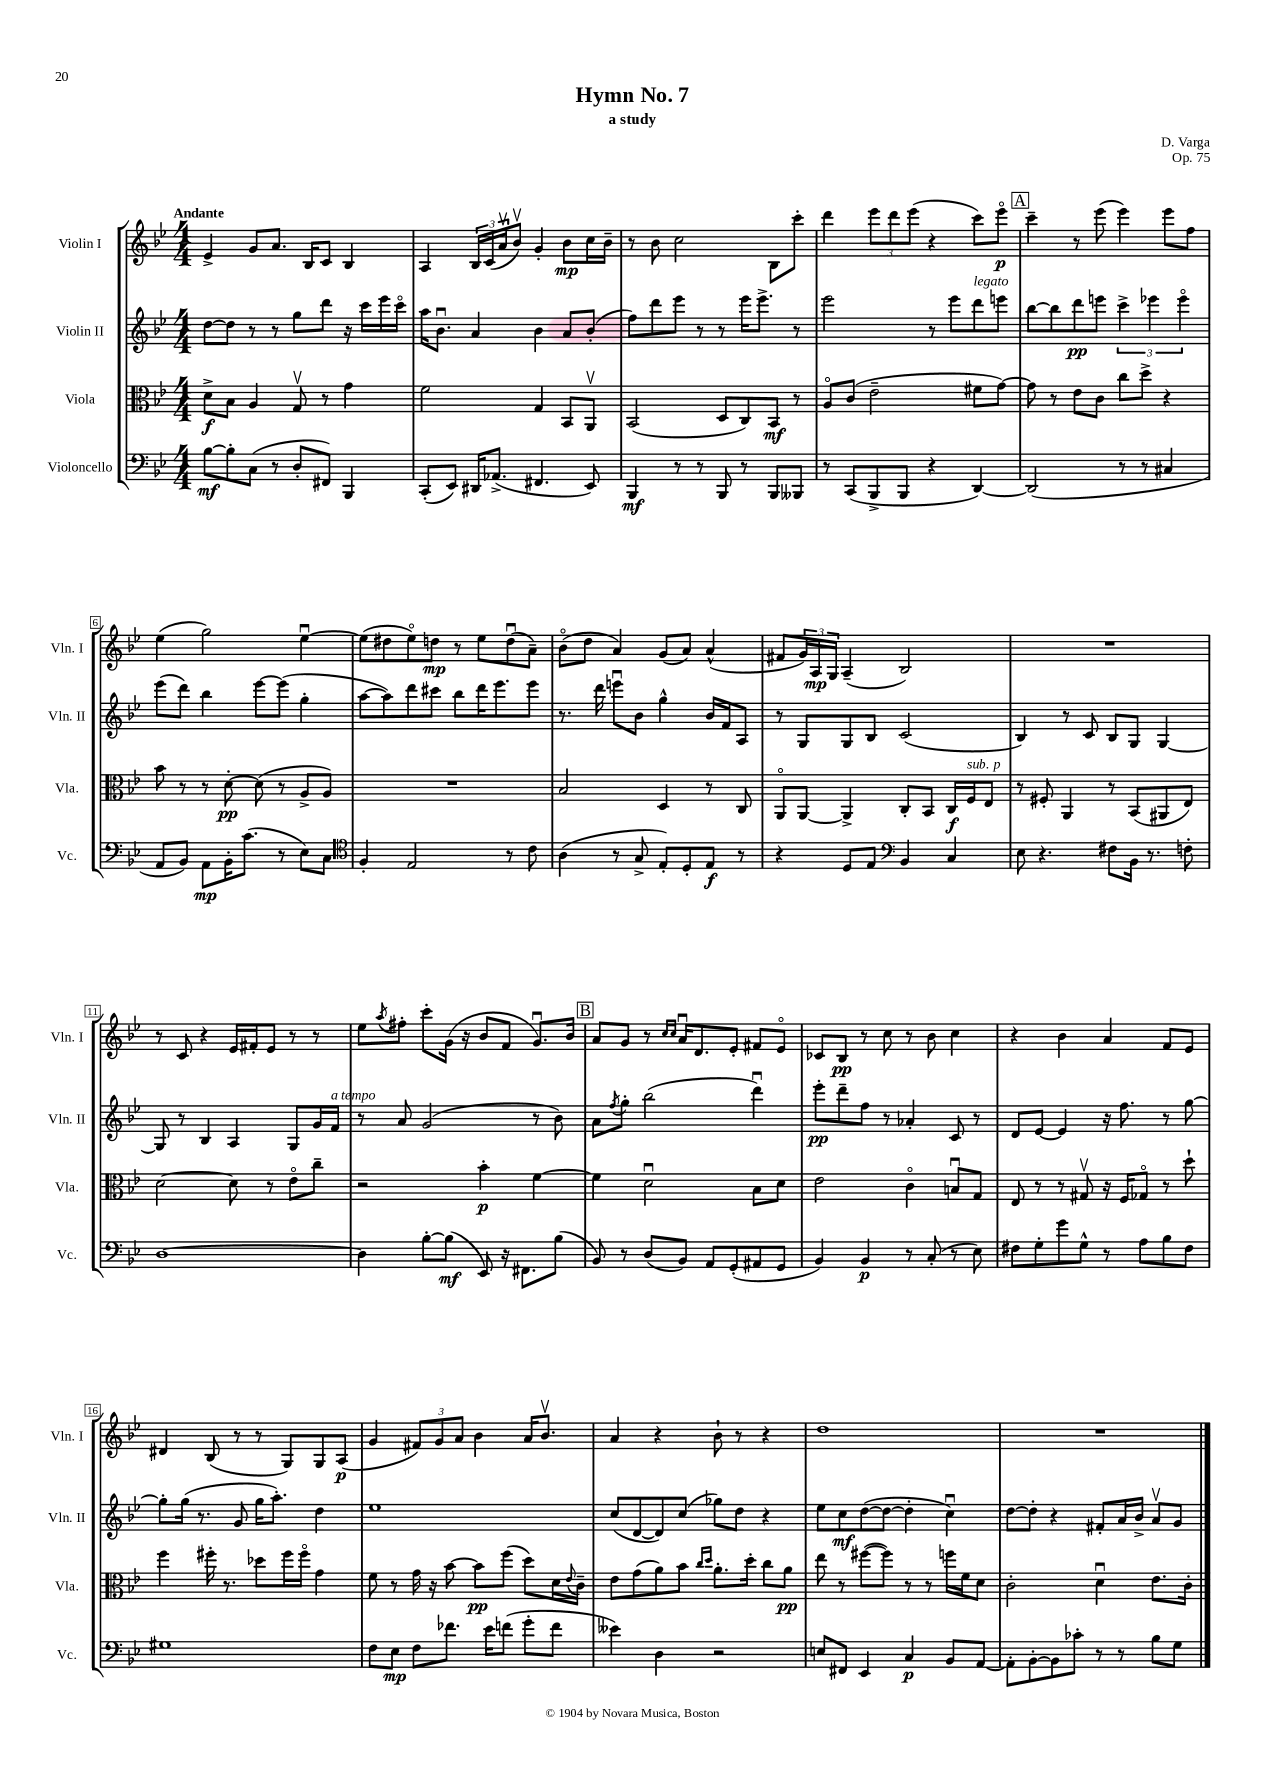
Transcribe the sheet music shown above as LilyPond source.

\header { title = "Hymn No. 7" composer = "D. Varga" subtitle = "a study" opus = "Op. 75" }
<<
\new StaffGroup <<
\new Staff = "s0" \with { instrumentName = "Violin I" shortInstrumentName = "Vln. I" } {
    \clef treble \key bes \major \numericTimeSignature \time 4/4 \tempo "Andante"
    ees'4-> g'8 a'8. bes16 c'8 bes4 |
    a4 \tuplet 3/2 { bes16 c'16( a'16\upbow } bes'8\upbow) g'4-. bes'8\mp c''16 bes'16-- |
    r8 bes'8 c''2 bes8 c'''8-. |
    d'''4 \tuplet 3/2 { ees'''8 d'''8 ees'''8( } r4 c'''8) ees'''8\flageolet\p |
    \mark \markup { \box "A" } c'''4-- r8 ees'''8( ees'''4) ees'''8 f''8 |
    ees''4( g''2) ees''4~\downbow |
    ees''8( dis''8 ees''8\flageolet) d''8\mp r8 ees''8 d''8\downbow( a'8--) |
    bes'8\flageolet( d''8 a'4) g'8( a'8) a'4-^( |
    fis'8 \tuplet 3/2 { g'16) a16\mp g16 } a4--( bes2) |
    R1 |
    r8 c'8 r4 ees'16 fis'16-. ees'8 r8 r8 |
    ees''8 \acciaccatura { a''8 } fis''8-. c'''8-. g'16( r16 bes'8 f'8 g'8.\downbow) bes'16 |
    \mark \markup { \box "B" } a'8 g'8 r8 \grace { c''16 c''16 } a'16\downbow d'8. ees'8-. fis'8 ees'8\flageolet |
    ces'8 bes8\pp r8 c''8 r8 bes'8 c''4 |
    r4 bes'4 a'4 f'8 ees'8 |
    dis'4 bes8( r8 r8 g8) g8 a8\p( |
    g'4 \tuplet 3/2 { fis'8) g'8 a'8 } bes'4 a'16 bes'8.\upbow |
    a'4 r4 bes'8-! r8 r4 |
    d''1 |
    R1 \bar "|." |
}
\new Staff = "s1" \with { instrumentName = "Violin II" shortInstrumentName = "Vln. II" } {
    \clef treble \key bes \major \numericTimeSignature \time 4/4
    d''8~ d''8 r8 r8 g''8 d'''8 r16 c'''16 ees'''16 c'''16\flageolet |
    a''16 bes'8.\downbow a'4 bes'4 a'8 bes'8-.( |
    f''8) d'''8 ees'''8 r8 r8 ees'''16 ees'''8.-> r8 |
    ees'''2 r8 ees'''8 d'''8^\markup { \italic "legato" } e'''8 |
    \mark \markup { \box "A" } bes''8~ bes''8 d'''8\pp e'''8 \tuplet 3/2 { c'''4-> ees'''4 ees'''4\flageolet } |
    ees'''8( d'''8) bes''4 ees'''8~ ees'''8( g''4-. |
    a''8~ a''8) d'''8 cis'''8 bes''8 d'''16 ees'''8. ees'''8 |
    r8. d'''16 e'''8\downbow bes'8 g''4-^ bes'16 f'16 a8 |
    r8 g8 g8 bes8 c'2( |
    bes4) r8 c'8 bes8 g8 g4~ |
    g8 r8 bes4 a4 g8 g'16 f'16^\markup { \italic "a tempo" } |
    r8 a'8 g'2( r8 bes'8) |
    \mark \markup { \box "B" } a'8 \acciaccatura { f''8 } g''8-. bes''2( d'''4\downbow) |
    ees'''8-.\pp d'''8-- f''8 r8 aes'4-. c'8 r8 |
    d'8 ees'8~ ees'4 r16 f''8. r8 g''8~ |
    g''8-. g''16( r8. g'8 g''16 a''8.-.) d''4 |
    ees''1 |
    c''8( d'8~ d'8) c''8( ges''8) d''8 r4 |
    ees''8 c''8\mf d''8~( d''8~ d''4-. c''4\downbow) |
    d''8~ d''8-. r4 fis'8-. a'16 bes'16-> a'8\upbow g'8 \bar "|." |
}
\new Staff = "s2" \with { instrumentName = "Viola" shortInstrumentName = "Vla." } {
    \clef alto \key bes \major \numericTimeSignature \time 4/4
    d'8->\f bes8 a4 g8\upbow r8 g'4 |
    f'2 g4 bes,8 a,8\upbow |
    bes,2( d8 c8) bes,8\mf r8 |
    a8\flageolet c'8( ees'2-- fis'8 g'8~) |
    \mark \markup { \box "A" } g'8 r8 ees'8 c'8 c''8 d''8-> r4 |
    bes'8 r8 r8 d'8~-.\pp d'8( r8 a8-> a8) |
    R1 |
    bes2 d4 r8 c8 |
    a,8\flageolet a,8~ a,4-> c8-. bes,8 c16\f f16^\markup { \italic "sub. p" } ees8 |
    r8 fis8-. a,4 r8 bes,8( ais,8 ees8) |
    d'2~ d'8 r8 ees'8\flageolet c''8-- |
    r2 bes'4-.\p f'4~ |
    \mark \markup { \box "B" } f'4 d'2\downbow bes8 d'8 |
    ees'2 c'4\flageolet b8\downbow g8 |
    ees8 r8 r8 gis8\upbow r16 f16 ges8\flageolet r8 d''8-! |
    f''4 fis''16-. r8. des''8 fis''16 fis''16\flageolet g'4 |
    f'8 r8 g'16 r16 bes'8~ bes'8\pp f''8( d''8) d'16 \appoggiatura { ees'8 } c'16-- |
    ees'8 g'8( a'8) bes'8 \grace { c''16 d''16 } a'8.-. d''16-. c''8 a'8\pp |
    ees''8 r8 fis''8~( fis''8) r8 r8 f''16 f'16 d'8 |
    c'2-. d'4\downbow ees'8. c'16-. \bar "|." |
}
\new Staff = "s3" \with { instrumentName = "Violoncello" shortInstrumentName = "Vc." } {
    \clef bass \key bes \major \numericTimeSignature \time 4/4
    bes8~\mf bes8-. c8( r8 d8-. fis,8) bes,,4 |
    c,8-.( ees,8) dis,16 aes,8.->( fis,4. ees,8) |
    bes,,4\mf r8 r8 bes,,8 r8 bes,,8 beses,,8 |
    r8 c,8( bes,,8-> bes,,8 r4 d,4~) |
    \mark \markup { \box "A" } d,2( r8 r8 cis4 |
    a,8 bes,8) a,8\mp bes,16-. c'8.( r8 ees8) c8 |
    \clef tenor f4-. ees2 r8 c'8 |
    a4( r8 g8-> ees8-.) d8-. ees8\f r8 |
    r4 d8 ees8 \clef bass bes,4 c4 |
    ees8 r4. fis8 bes,16 r8. f8-. |
    d1~ |
    d4 bes8~-. bes8\mf( ees,8) r16 fis,8. bes8( |
    \mark \markup { \box "B" } bes,8) r8 d8( bes,8) a,8 g,8-.( ais,8 g,8 |
    bes,4) bes,4\p r8 c8-.( r8 ees8) |
    fis8 g8-. g'8 g8-^ r8 a8 bes8 fis8 |
    gis1 |
    f8 ees8\mp f8 fes'8. ees'16 f'8( g'8-. f'8 |
    eeses'4) d4 r2 |
    e8 fis,8 ees,4 c4\p bes,8 a,8~ |
    a,8-. bes,8~-. bes,8 ces'8-. r8 r8 bes8 g8 \bar "|." |
}
>>
>>
\layout { \context { \Score \override BarNumber.stencil = #(make-stencil-boxer 0.1 0.3 ly:text-interface::print) } }
